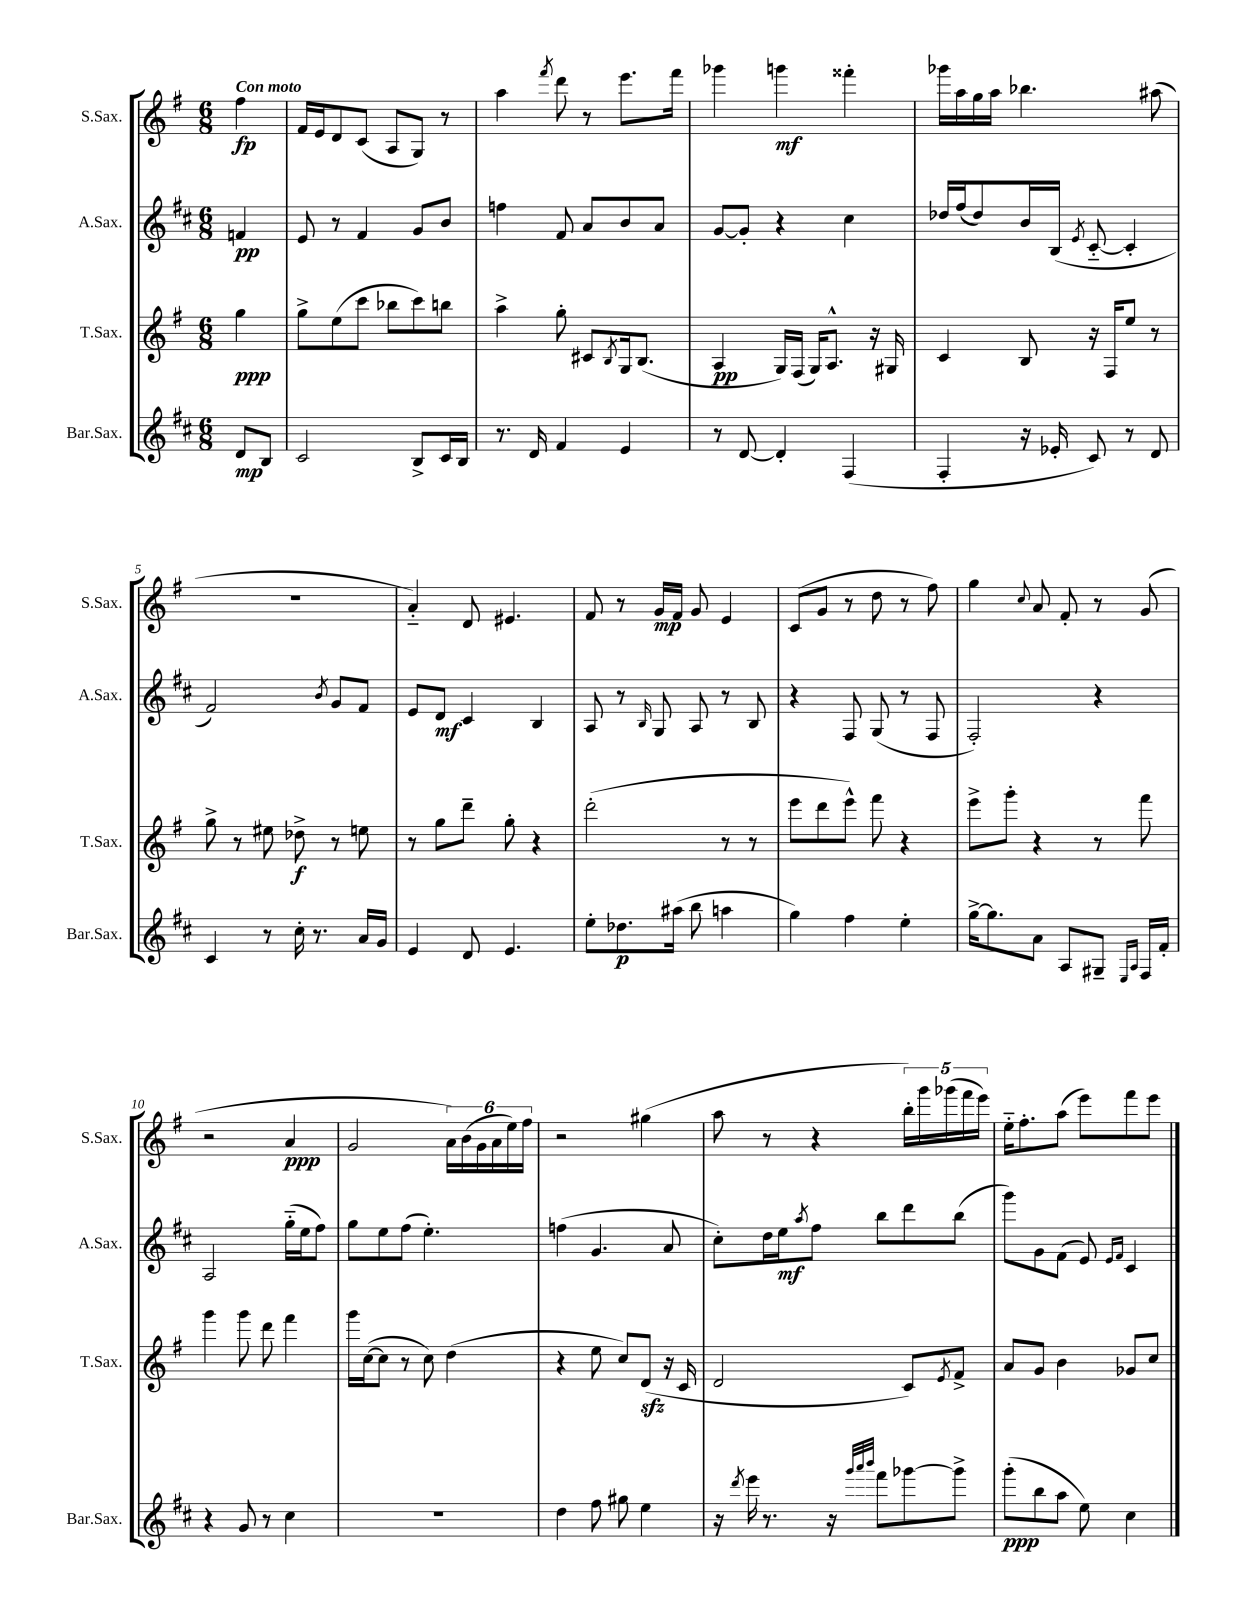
<<
\new StaffGroup <<
\new Staff = "s0" \with { instrumentName = "S.Sax." shortInstrumentName = "S.Sax." } {
    \clef treble \key g \major \numericTimeSignature \time 6/8 \partial 4 \tempo "Con moto"
    fis''4\fp |
    fis'16 e'16 d'8 c'8( a8 g8) r8 |
    a''4 \acciaccatura { fis'''8 } d'''8 r8 e'''8. fis'''16 |
    ges'''4 g'''4\mf fisis'''4-. |
    ges'''16 a''16 g''16 a''16 bes''4. ais''8( |
    R2. |
    a'4-_) d'8 eis'4. |
    fis'8 r8 g'16\mp fis'16 g'8 e'4 |
    c'8( g'8 r8 d''8 r8 fis''8) |
    g''4 \appoggiatura { c''8 } a'8 fis'8-. r8 g'8( |
    r2 a'4\ppp |
    g'2 \tuplet 6/4 { a'16) b'16( g'16 a'16 e''16) fis''16 } |
    r2 gis''4( |
    a''8 r8 r4 \tuplet 5/4 { b''16-.) g'''16 ges'''16( fis'''16 e'''16) } |
    e''16-_ fis''8.-. a''8( e'''8) fis'''8 e'''8 \bar "|." |
}
\new Staff = "s1" \with { instrumentName = "A.Sax." shortInstrumentName = "A.Sax." } {
    \clef treble \key d \major \numericTimeSignature \time 6/8 \partial 4
    f'4\pp |
    e'8 r8 fis'4 g'8 b'8 |
    f''4 fis'8 a'8 b'8 a'8 |
    g'8~ g'8-. r4 cis''4 |
    des''16 fis''16( des''8) b'16 b16( \acciaccatura { e'8 } cis'8~-_ cis'4-. |
    fis'2) \acciaccatura { b'8 } g'8 fis'8 |
    e'8 d'8\mf cis'4 b4 |
    a8 r8 \grace { b16 } g8 a8 r8 b8 |
    r4 fis8 g8( r8 fis8 |
    fis2-.) r4 |
    a2 g''16-_( e''16 fis''8) |
    g''8 e''8 fis''8( e''4.-.) |
    f''4( g'4. a'8 |
    cis''8-.) d''16 e''16\mf \acciaccatura { a''8 } fis''8 b''8 d'''8 b''8( |
    g'''8) g'8 fis'8( e'8) \grace { e'16 fis'16 } cis'4 \bar "|." |
}
\new Staff = "s2" \with { instrumentName = "T.Sax." shortInstrumentName = "T.Sax." } {
    \clef treble \key g \major \numericTimeSignature \time 6/8 \partial 4
    g''4\ppp |
    g''8-> e''8( c'''8 bes''8 c'''8) b''8 |
    a''4-> g''8-. cis'8 \acciaccatura { b8 } g16 b8.( |
    a4\pp g16) fis16( g16) a8.-^ r16 gis16 |
    c'4 b8 r16 fis16 e''8 r8 |
    g''8-> r8 eis''8 des''8->\f r8 e''8 |
    r8 g''8 d'''8-- g''8-. r4 |
    d'''2-.( r8 r8 |
    e'''8 d'''8 e'''8-^) fis'''8 r4 |
    e'''8-> g'''8-. r4 r8 fis'''8 |
    g'''4 g'''8 d'''8 fis'''4 |
    g'''16 c''16~( c''8 r8 c''8) d''4( |
    r4 e''8 c''8) d'8\sfz( r16 c'16 |
    d'2 c'8) \acciaccatura { e'8 } fis'8-> |
    a'8 g'8 b'4 ges'8 c''8 \bar "|." |
}
\new Staff = "s3" \with { instrumentName = "Bar.Sax." shortInstrumentName = "Bar.Sax." } {
    \clef treble \key d \major \numericTimeSignature \time 6/8 \partial 4
    d'8\mp b8 |
    cis'2 b8-> cis'16 b16 |
    r8. d'16 fis'4 e'4 |
    r8 d'8~ d'4-. fis4( |
    fis4-. r16 ees'16-. cis'8) r8 d'8 |
    cis'4 r8 cis''16-. r8. a'16 g'16 |
    e'4 d'8 e'4. |
    e''8-. des''8.\p ais''16( b''8 a''4 |
    g''4) fis''4 e''4-. |
    g''16~-> g''8. a'8 a8 gis8-- \grace { e16 a16 } fis16 fis'16-. |
    r4 g'8 r8 cis''4 |
    R2. |
    d''4 fis''8 gis''8 e''4 |
    r16 \acciaccatura { d'''8 } e'''16 r8. r16 \grace { g'''32 a'''32 b'''32 } fis'''8 ges'''8~ ges'''8-> |
    g'''8-.\ppp( b''8 a''8 e''8) cis''4 \bar "|." |
}
>>
>>
